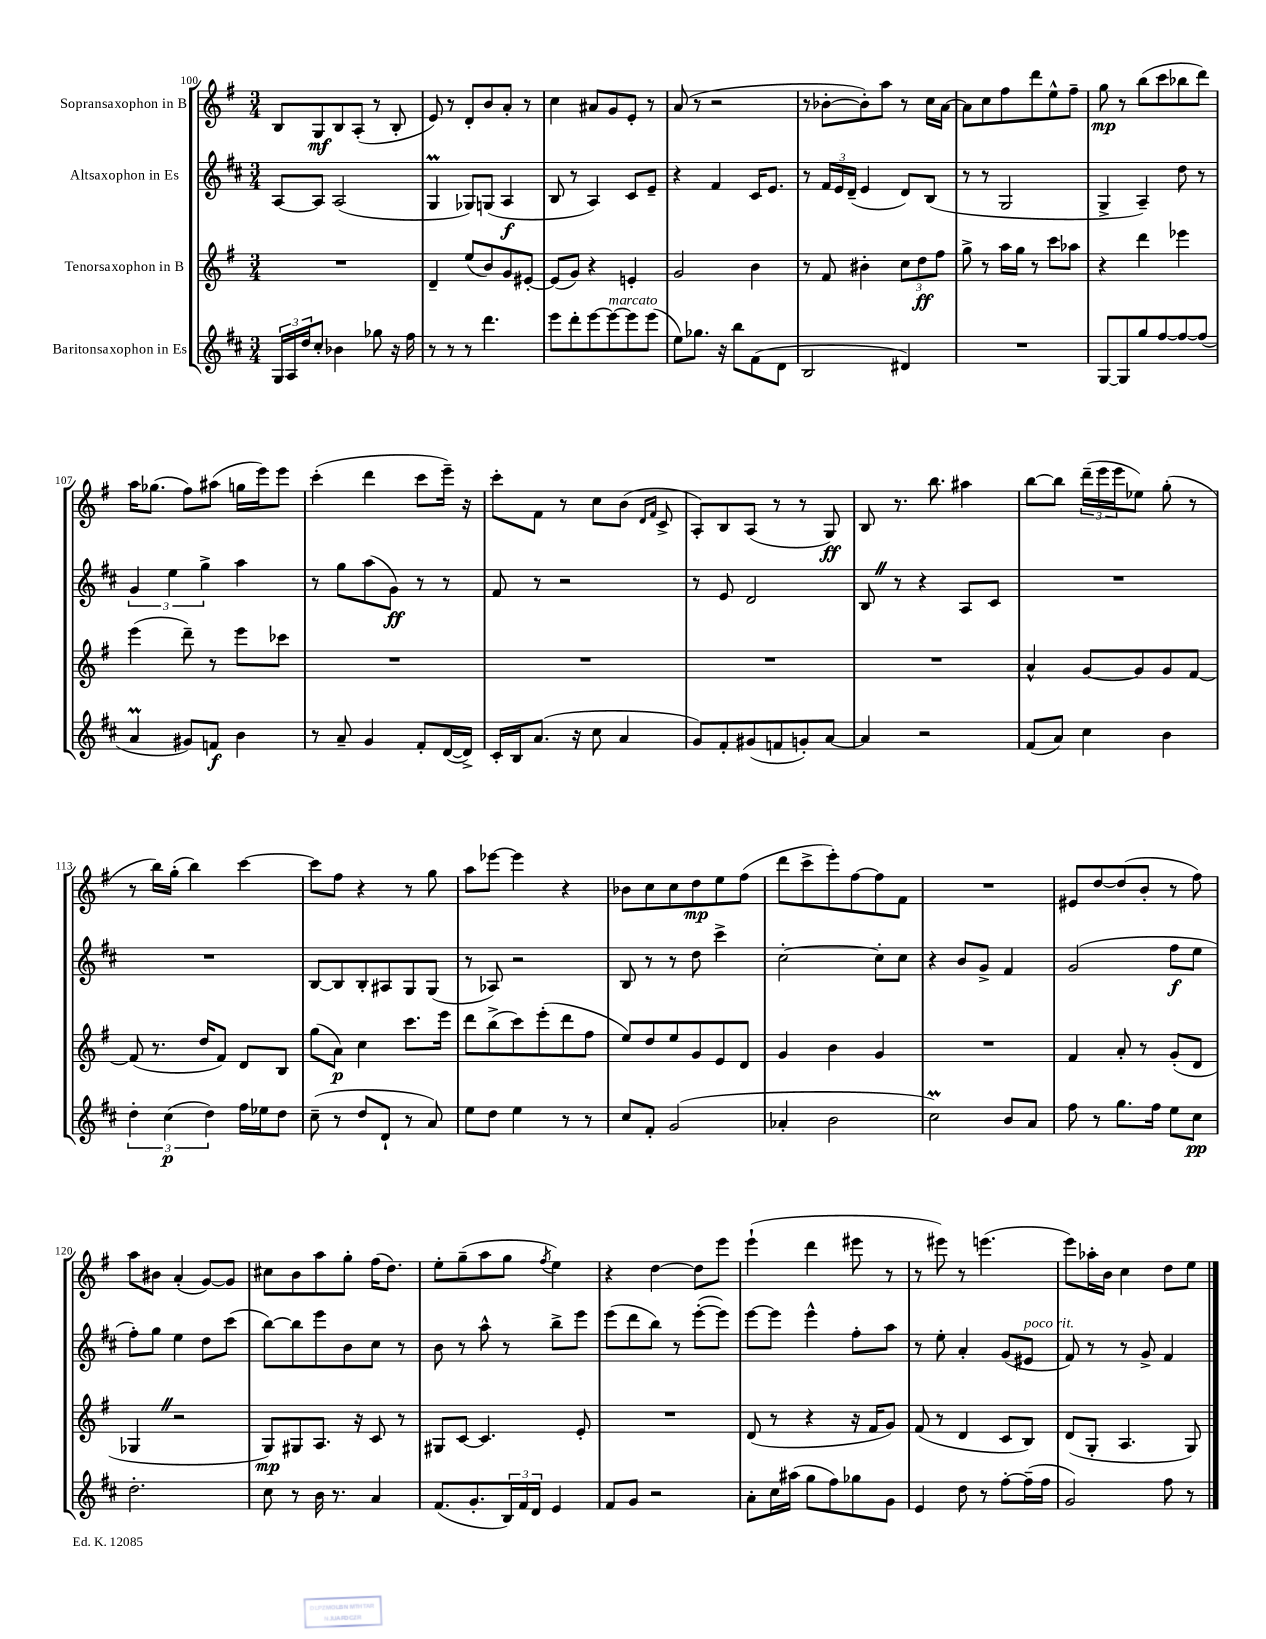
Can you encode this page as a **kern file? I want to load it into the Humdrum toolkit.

**kern	**kern	**kern	**kern
*staff4	*staff3	*staff2	*staff1
*clefG2	*clefG2	*clefG2	*clefG2
*k[f#c#]	*k[f#]	*k[f#c#]	*k[f#]
*M3/4	*M3/4	*M3/4	*M3/4
24G/LL	2.r	[8A/L	8B/L
24A/	.	.	.
24dd/J	.	.	.
8cc#'/J	.	8A/]J	8G/
4b-\	.	(2A/	8B/
.	.	.	(8A'/J
8gg-\	.	.	8r
16r	.	.	8B'/
16ff#\	.	.	.
=	=	=	=
8r	4d~/	4G/	8e/)
8r	.	.	8r
8r	(8ee/L	8G-/L)	8d'/L
4.ddd\	8b/)	(8G/J	8b/
.	8g/	4A/	8a'/J
.	[8e#'/J	.	8r
=	=	=	=
8eee\L	(8e#/]L	8B/	4cc\
8ddd'\	8g/J)	8r	.
[8eee\	4r	4A/)	8a#/L
8eee\_	.	.	8g/
8eee\]	4e'/	8c#/L	8e'/J
(8eee\J	.	8e~/J	8r
=	=	=	=
8ee\L)	2g/	4r	(8a/
8.gg-\J	.	.	8r
.	.	4f#/	2r
16r	.	.	.
8bb\L	.	.	.
(8f#\	4b\	16c#/LK	.
.	.	8.e/J	.
8d\J	.	.	.
=	=	=	=
2B/	8r	8r	8r
.	8f#/	24f#/LL	[8b-'\L
.	.	24e/	.
.	.	(24d~/JJ	.
.	4b#'\	4e/	8b-'\])
.	.	.	8aa\J
4d#/)	12cc\L	8d/L)	8r
.	12dd\	.	.
.	.	(8B/J	16cc\LL
.	12ff#\J	.	.
.	.	.	[16a\JJ
=	=	=	=
2.r	8gg^\	8r	8a\]L
.	8r	8r	8cc\
.	16aa\LL	2G/	8ff#\
.	16gg\JJ	.	.
.	8r	.	8ddd\
.	8ccc\L	.	8ee^^\
.	8aa-\J	.	8ff#~\J
=	=	=	=
[8G/L	4r	4G^/	8gg\
8G/]	.	.	8r
8gg/	4ddd\	4A~/)	(8bb\L
[8ff#/	.	.	8ccc\
8ff#/_	4eee-\	8dd\	8bb-\
(8ff#/]J	.	8r	8ddd\J)
=	=	=	=
4a/	(4eee\	6g/	16aa\LK
.	.	.	(8.gg-\J
.	.	6ee\	.
8g#/L)	8ddd~\)	.	8ff#\L)
.	.	6gg^\	.
8f/J	8r	.	(8aa#\J
4b\	8eee\L	4aa\	16gg\LL
.	.	.	16eee\J)
.	8ccc-\J	.	8eee\J
=	=	=	=
8r	2.r	8r	(4ccc'\
8a~/	.	8gg\L	.
4g/	.	(8aa\	4ddd\
.	.	8g\J)	.
8f#'/L	.	8r	8ccc\L
([16d/L	.	8r	16eee~\Jk)
16d^/]JJ)	.	.	16r
=	=	=	=
16c#'/LL	2.r	8f#/	8ccc'\L
16B/J	.	.	.
(8.a/J	.	8r	8f#\J
.	.	2r	8r
16r	.	.	.
8cc#\	.	.	8cc\L
4a/	.	.	(8b\J
.	.	.	16qqd/LL
.	.	.	16qqf#/JJ
.	.	.	8c^/
=	=	=	=
8g/L)	2.r	8r	8A'/L)
8f#'/	.	8e/	8B/
(8g#/	.	2d/	(8A/J
8f/	.	.	8r
8g'/)	.	.	8r
[8a/J	.	.	8G/)
=	=	=	=
4a/]	2.r	8B/	8B/
.	.	8r	8.r
2r	.	4r	.
.	.	.	8.bb\
.	.	8A/L	4aa#\
.	.	8c#/J	.
=	=	=	=
(8f#/L	4a^^/	2.r	[8bb\L
8a/J)	.	.	8bb\]J
4cc#\	[8g/L	.	(24ddd~\LL
.	.	.	24eee\
.	.	.	24eee\J
.	8g/]	.	8ee-\J)
4b\	8g/	.	(8gg'\
.	[8f#/J	.	8r
=	=	=	=
6dd'\	(8f#/]	2.r	8r
.	8.r	.	16bb\LL)
(6cc#\	.	.	.
.	.	.	(16gg'\JJ
.	.	.	4bb\)
.	16dd/LK	.	.
6dd\)	.	.	.
.	8f#/J)	.	.
16ff#\LL	8d/L	.	[4ccc\
16ee-\J	.	.	.
8dd\J	8B/J	.	.
=	=	=	=
(8cc#~\	(8gg\L	[8B/L	8ccc\]L
8r	8a\J)	8B/]	8ff#\J
8dd/L	4cc\	8B'/	4r
8d`/J	.	8A#/	.
8r	8.ccc\L	8G/	8r
8a/)	.	(8G/J	8gg\
.	16eee\Jk	.	.
=	=	=	=
8ee\L	8ddd\L	8r	8aa\L
8dd\J	(8bb^\	8A-/)	[8eee-\J
4ee\	8ccc\)	2r	4eee-\]
.	(8eee'\	.	.
8r	8ddd\	.	4r
8r	8ff#\J	.	.
=	=	=	=
8cc#/L	8ee/L)	8B/	8b-\L
8f#'/J	8dd/	8r	8cc\
(2g/	8ee/	8r	8cc\
.	8g/	8dd\	8dd\
.	8e/	4ccc#^\	8ee\
.	8d/J	.	(8ff#\J
=	=	=	=
4a-'/	4g/	[2cc#'\	8ddd\L
.	.	.	8ccc^\
2b\	4b\	.	8eee'\)
.	.	.	[8ff#\
.	4g/	8cc#'\]L	8ff#\]
.	.	8cc#\J	8f#\J
=	=	=	=
2cc#\)	2.r	4r	2.r
.	.	8b/L	.
.	.	8g^/J	.
8b/L	.	4f#/	.
8a/J	.	.	.
=	=	=	=
8ff#\	4f#/	(2g/	8e#/L
8r	.	.	[8dd/
8.gg\L	8a'/	.	(8dd/]
.	8r	.	8b'/J
16ff#\Jk	.	.	.
8ee\L	(8g'/L	8ff#\L	8r
8cc#\J	8d/J	8ee\J	8ff#\)
=	=	=	=
2.dd'\	4G-/	8ff#'\L)	8aa\L
.	.	8gg\J	8b#\J
.	2r	4ee\	(4a'/
.	.	8dd\L	[8g/L)
.	.	(8ccc#\J	8g/]J
=	=	=	=
8cc#\	8G/L)	[8bb\L)	8cc#\L
8r	8G#/	8bb\]	8b\
16b\	8.A/J	8eee\	8aa\
8.r	.	.	.
.	.	8b\	8gg'\J
.	16r	.	.
4a/	8c/	8cc#\J	(16ff#\LK
.	.	.	8.dd\J)
.	8r	8r	.
=	=	=	=
(8.f#/L	8G#/L	8b\	8ee'\L
.	[8c/J	8r	(8gg~\
8.g'/	.	.	.
.	4.c/]	8aa^^\	8aa\
24B/L)	.	8r	8gg\J
24f#/	.	.	.
24d/JJ	.	.	.
.	.	.	8qff#/
4e/	.	8bb^\L	4ee\)
.	8e'/	8eee\J	.
=	=	=	=
8f#/L	2.r	(8eee\L	4r
8g/J	.	8ddd\	.
2r	.	8bb\J)	[4dd\
.	.	8r	.
.	.	([8eee'\L	8dd\]L
.	.	8eee\]J)	8eee\J
=	=	=	=
8a'\L	(8d/	[8eee\L	(4eee`\
16cc#\L	8r	8eee\]J	.
(16aa#\JJ	.	.	.
8gg\L	4r	4eee^^\	4ddd\
8ff#\)	.	.	.
8gg-\	16r	8ff#'\L	8eee#\
.	16f#/LK	.	.
8g\J	8g/J)	8aa\J	8r
=	=	=	=
4e/	(8f#/	8r	8r
.	8r	8ee'\	8eee#\)
8dd\	4d/	4a'/	8r
8r	.	.	(4.eee\
[8ff#'\L	8c/L	(8g/L	.
(16ff#~\]L	8B/J)	8e#/J	.
16ff#\JJ	.	.	.
=	=	=	=
2g/)	(8d/L	8f#/)	8eee\L)
.	8G'/J	8r	16aa-'\L
.	.	.	16b\JJ
.	4.A/	8r	4cc\
.	.	8g^/	.
8ff#\	.	4f#/	8dd\L
8r	8G/)	.	8ee\J
==	==	==	==
*-	*-	*-	*-
